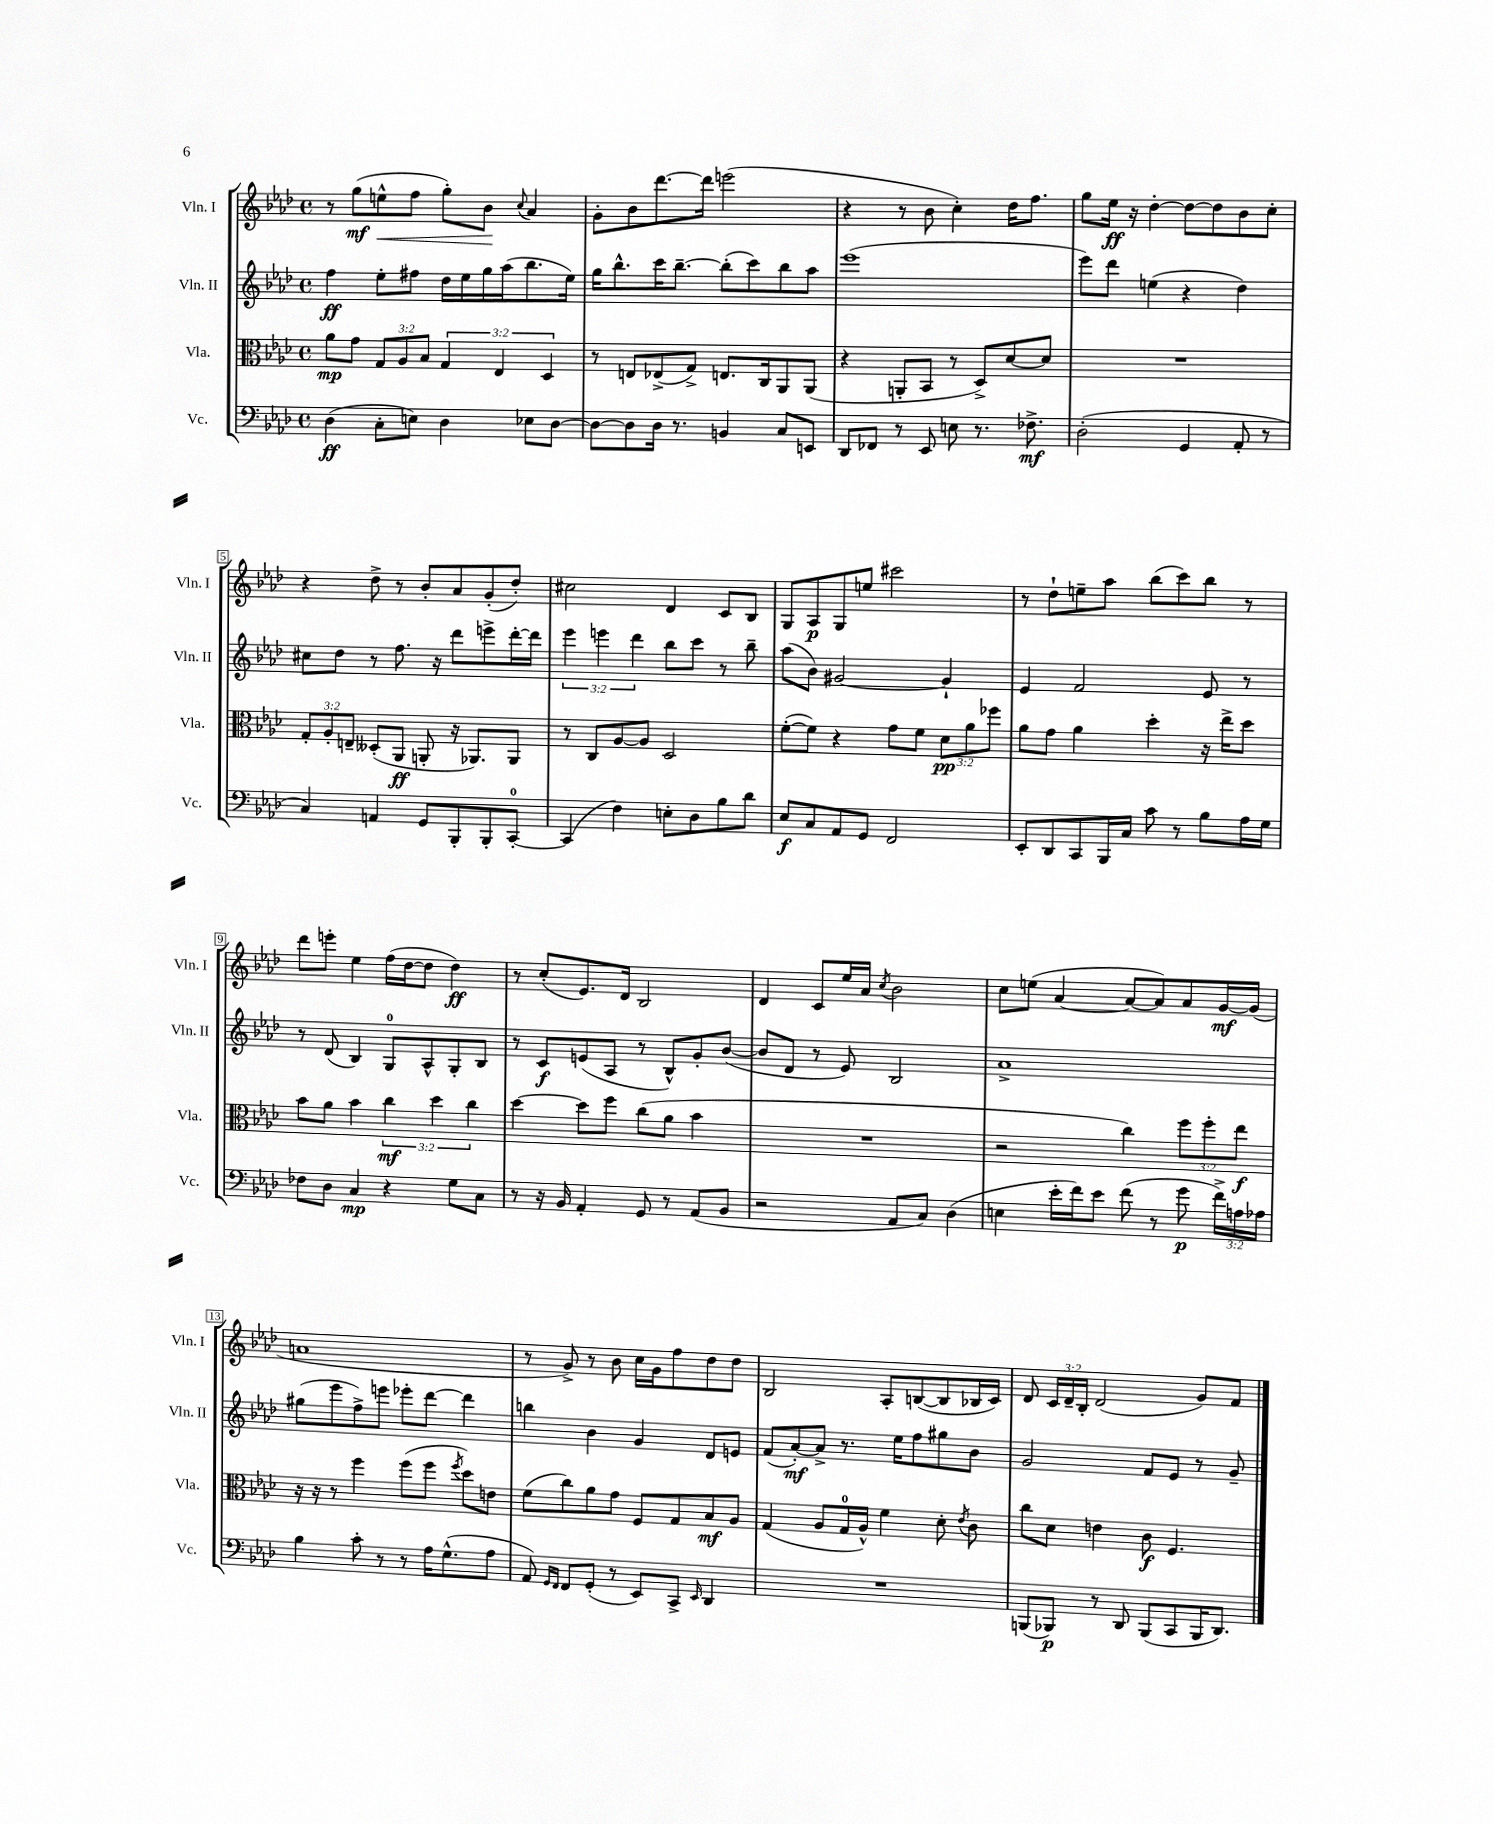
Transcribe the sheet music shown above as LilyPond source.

<<
\new StaffGroup <<
\new Staff = "s0" \with { instrumentName = "Vln. I" shortInstrumentName = "Vln. I" } {
    \clef treble \key aes \major \defaultTimeSignature \time 4/4 \override Staff.TupletNumber.text = #tuplet-number::calc-fraction-text
    \autoBeamOff r8 g''8[\mf( e''8-^\< f''8] g''8[-.) bes'8]\! \appoggiatura { c''8 } aes'4 |
    g'8[-. bes'8 des'''8.~ des'''16] e'''2( |
    r4 r8 bes'8 c''4-.) des''16[ f''8.] |
    g''8[ ees''16]\ff r16 des''4~-. des''8[~ des''8 bes'8 c''8]-. |
    r4 des''8-> r8 bes'8[-. aes'8 g'8-.( des''8]-.) |
    cis''2 des'4 c'8[ bes8] |
    g8[ aes8\p g8 e''8] cis'''2 |
    r8 des''8[-! e''8-- aes''8] bes''8[( c'''8) bes''8] r8 |
    des'''8[ e'''8]-. ees''4 f''16[( des''16~ des''8] des''4\ff) |
    r8 c''8[-.( ees'8.) des'16] bes2 |
    des'4 c'8[ ees''16 aes'16] \acciaccatura { c''8 } bes'2 |
    c''8[ e''8]( aes'4~ aes'8[~ aes'8) aes'8 g'16~\mf g'16]( |
    a'1 |
    r8 g'8->) r8 bes'8 c''16[ g'16 f''8 des''8 des''8] |
    bes2 aes8[-. b8~( b8 bes16 c'16]) |
    des'8 \tuplet 3/2 { c'16[ des'16-- bes16]-. } des'2( g'8[) f'8] \bar "|." |
}
\new Staff = "s1" \with { instrumentName = "Vln. II" shortInstrumentName = "Vln. II" } {
    \clef treble \key aes \major \defaultTimeSignature \time 4/4 \override Staff.TupletNumber.text = #tuplet-number::calc-fraction-text
    \autoBeamOff f''4\ff ees''8[-. fis''8] des''16[ ees''16 g''16 aes''16( bes''8. ees''16]) |
    g''16[ bes''8.-^ c'''16 bes''8.]~-- bes''8[-.( c'''8) bes''8 aes''8] |
    ees'''1( |
    ees'''8[) des'''8] e''4( r4 des''4) |
    cis''8[ des''8] r8 f''8. r16 des'''8[ e'''8-> des'''16~-. des'''16] |
    \tuplet 3/2 { ees'''4 e'''4 des'''4 } bes''8[ c'''8] r8 bes''8-- |
    aes''8[( bes'8]) gis'2~ gis'4-! |
    ees'4 f'2 ees'8 r8 |
    r8 des'8( bes4) g8[-0 aes8-^ g8-. bes8] |
    r8 c'8[\f e'8( aes8] r8 bes8[-^) g'8-. bes'8]~( |
    bes'8[ des'8] r8 ees'8) bes2 |
    aes'1-> |
    gis''8[( ees'''8 f''8->) e'''8] ees'''8[-. des'''8]~ des'''4 |
    b''4 bes'4 g'4 des'8[ e'8] |
    f'8[( aes'8~-.\mf) aes'8]-> r8. ees''16[ f''8 gis''8 bes'8] |
    g'2 f'8[ ees'8] r8 g'8-- \bar "|." |
}
\new Staff = "s2" \with { instrumentName = "Vla." shortInstrumentName = "Vla." } {
    \clef alto \key aes \major \defaultTimeSignature \time 4/4 \override Staff.TupletNumber.text = #tuplet-number::calc-fraction-text
    \autoBeamOff aes'8[\mp g'8] \tuplet 3/2 { g8[ aes8 bes8] } \tuplet 3/2 { g4 ees4 des4 } |
    r8 e8[ ees8->( g8]->) e8.[ c16 aes,8 aes,8]( |
    r4 a,8[-. bes,8] r8 des8[->) des'8~ des'8] |
    R1 |
    \tuplet 3/2 { g8[-. aes8-. e8]-- } deses8[-.( aes,8]\ff a,8-. r16 aes,8.[) aes,8] |
    r8 c8[ aes8~ aes8] des2 |
    f'8[~-.( f'8]) r4 g'8[ f'8] \tuplet 3/2 { des'8[\pp aes'8 fes''8] } |
    aes'8[ g'8] aes'4 des''4-. r16 ees''16[-> des''8] |
    bes'8[ aes'8] bes'4 \tuplet 3/2 { c''4\mf des''4 c''4 } |
    des''4~ des''8[ f''8] c''8[( aes'8] bes'4 |
    R1 |
    r2 c''4) \tuplet 3/2 { f''8[ f''8-. ees''8]\f } |
    r16 r16 r8 f''4 f''8[( f''8] \acciaccatura { f''8 } des''8[) e'8] |
    f'8[( c''8) aes'8 g'8] f8[ g8 bes8\mf aes8] |
    g4( aes8[ g16-0 aes16]-^) f'4 des'8-. \acciaccatura { ees'8 } c'8 |
    c''8[ des'8] e'4 c'8\f f4. \bar "|." |
}
\new Staff = "s3" \with { instrumentName = "Vc." shortInstrumentName = "Vc." } {
    \clef bass \key aes \major \defaultTimeSignature \time 4/4 \override Staff.TupletNumber.text = #tuplet-number::calc-fraction-text
    \autoBeamOff des4\ff( c8[-. e8]) des4 ees8[ des8]~ |
    des8[~ des8 des16] r8. b,4 c8[ e,8] |
    des,8[ fes,8] r8 ees,8 e8 r8. fes8.->\mf |
    des2-.( g,4 aes,8-. r8 |
    c4) a,4 g,8[ bes,,8-. bes,,8-. c,8]-0~-. |
    c,4( f4) e8[-. des8 bes8 des'8] |
    ees8[\f c8 aes,8 g,8] f,2 |
    ees,8[-. des,8 c,8 bes,,16 c16] c'8 r8 bes8[ aes16 g16] |
    fes8[ des8] c4\mp r4 g8[ c8] |
    r8 r16 bes,16 aes,4-. g,8 r8 aes,8[( bes,8] |
    r2 aes,8[ c8]) des4( |
    e4 ees'16[-. f'16) ees'8] f'8( r8 g'8\p \tuplet 3/2 { f'16[->) a16 aes16] } |
    bes4 c'8-. r8 r8 aes16[ g8.-^( aes8] |
    aes,8) \grace { g,16[ f,16] } f,8[ g,8]-.( r8 ees,8[) c,8]-> \grace { ees,16 } des,4 |
    R1 |
    b,,8[( bes,,8]\p) r8 des,8 bes,,8[( c,8 bes,,16 des,8.]) \bar "|." |
}
>>
>>
\layout { \context { \Score \override BarNumber.stencil = #(make-stencil-boxer 0.1 0.3 ly:text-interface::print) } }
